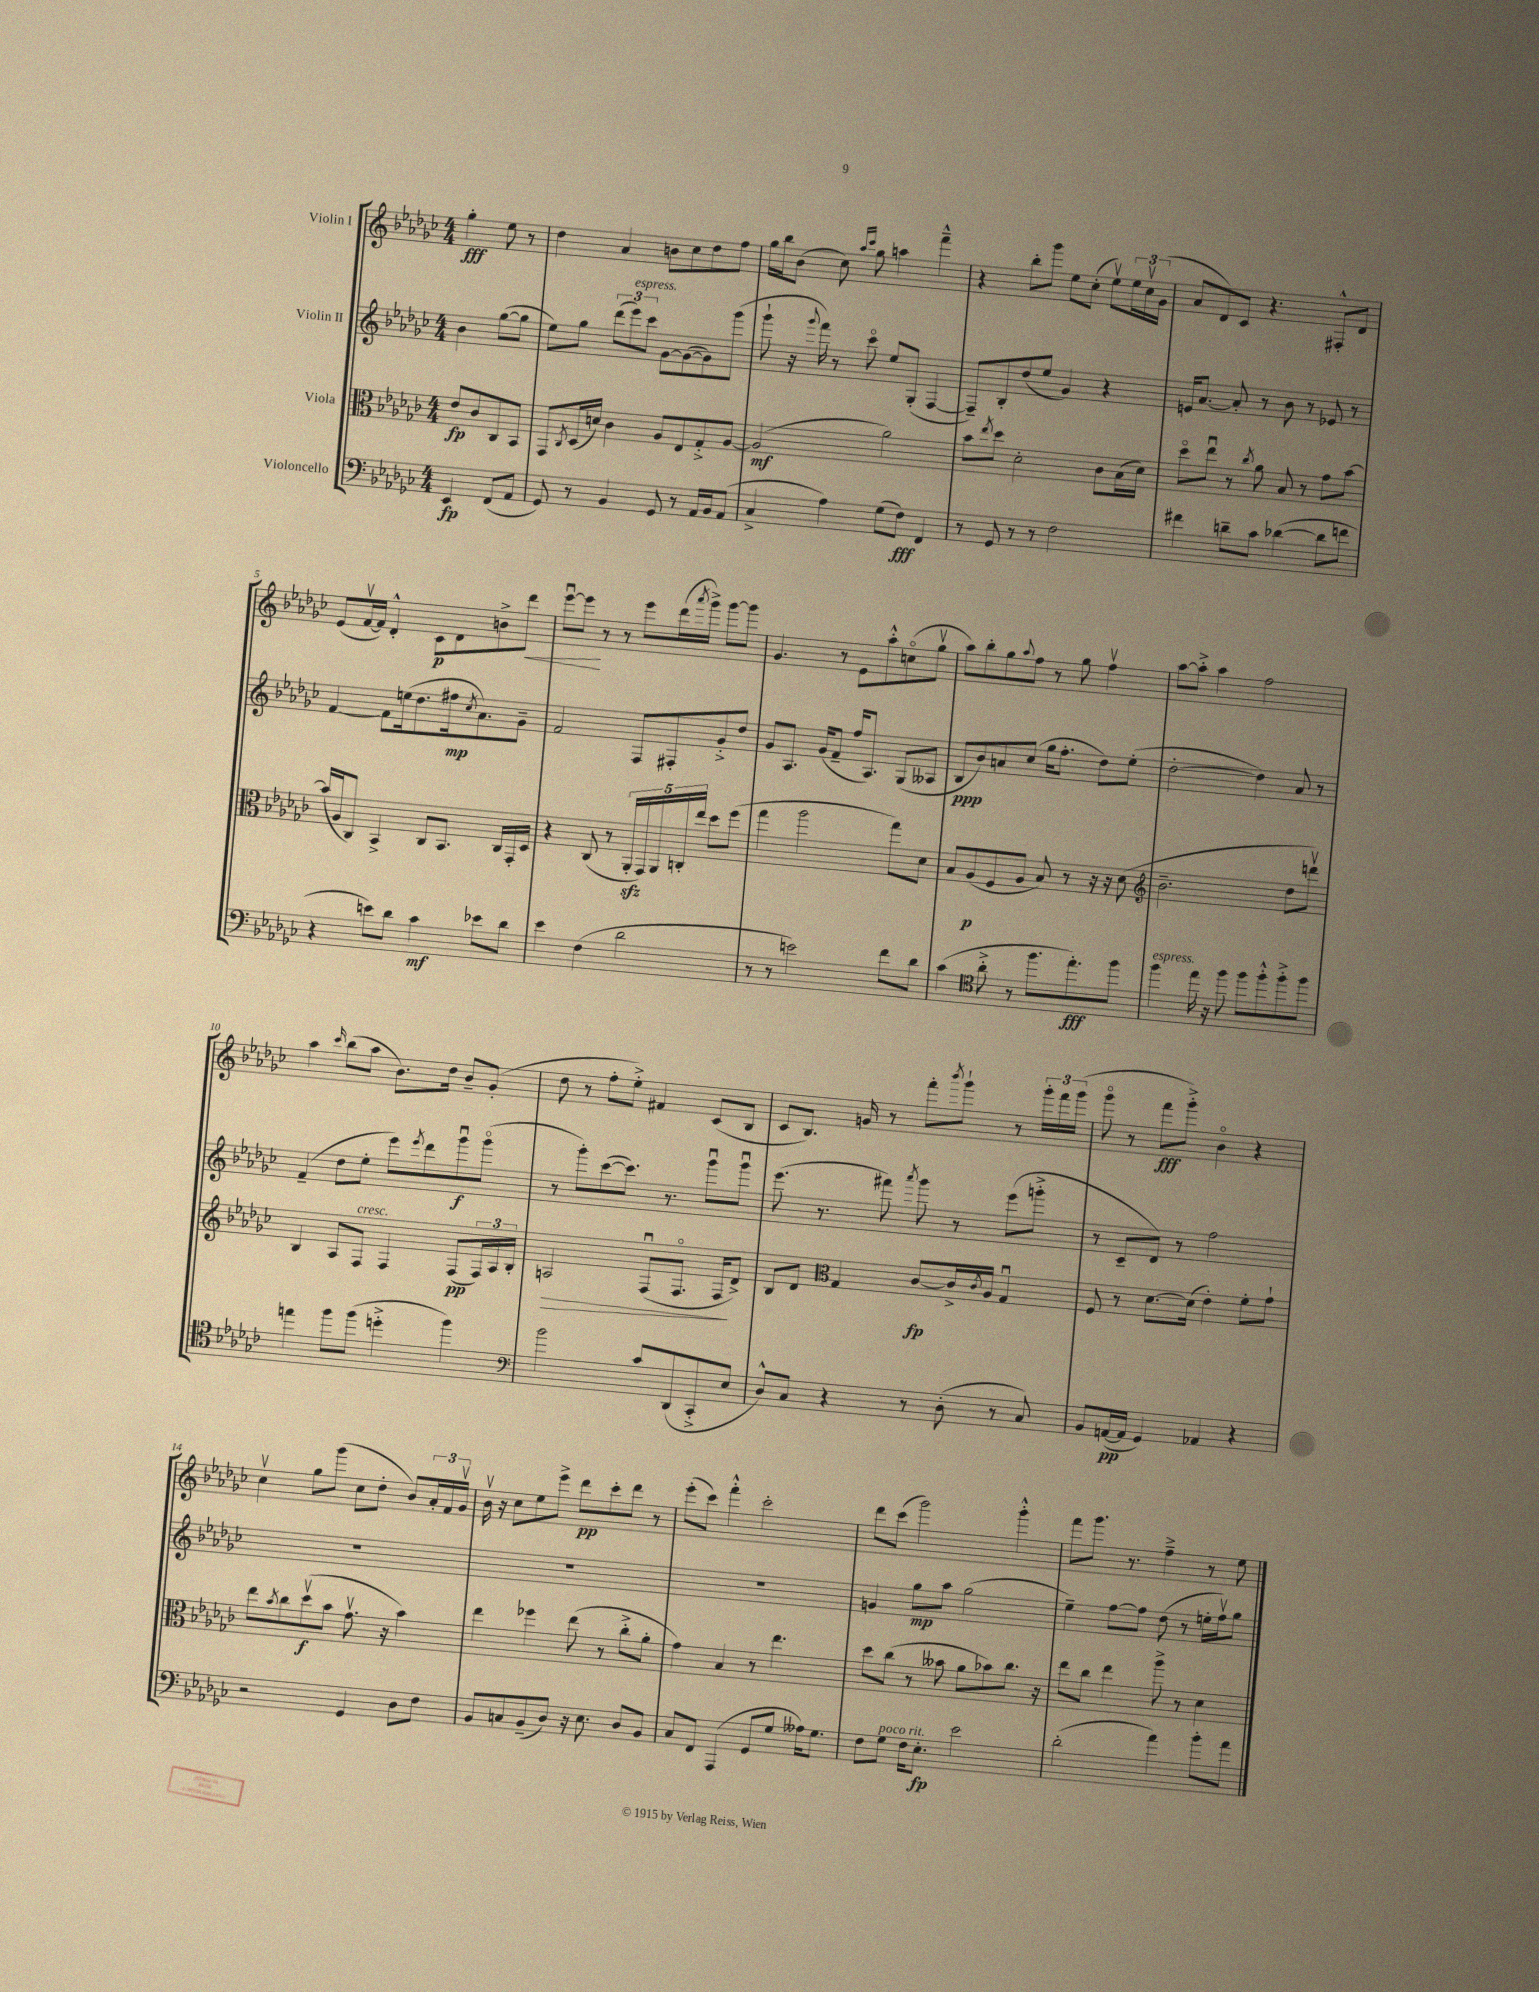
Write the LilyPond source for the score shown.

<<
\new StaffGroup <<
\new Staff = "s0" \with { instrumentName = "Violin I" } {
    \clef treble \key ges \major \numericTimeSignature \time 4/4 \partial 2
    ges''4-.\fff ees''8 r8 |
    des''4 aes'4 b'8 ces''8 des''8 f''8 |
    ges''16 bes''16 bes'8( ces''8) \grace { aes''16 ces'''16 } ges''8 a''4 f'''4---^ |
    r4 bes''8-. ges'''8 ees''8 ces''8-.( ees''8\upbow) \tuplet 3/2 { ees''16 ces''16\upbow ges'16( } |
    aes'8 des'8) ces'8 r4. fis8-.-^ des'8 |
    ees'8( f'16~\upbow f'16) des'4-.-^ ces'8\p des'8 b'8-> des'''8\< |
    ees'''8~\downbow ees'''8\! r8 r8 ees'''8 des'''16( \acciaccatura { aes'''8 } ges'''16->) ges'''8~ ges'''8 |
    ges'4. r8 ees'8 aes''8-.-^ c''8\flageolet( ges''8\upbow |
    aes''8) bes''8-. ges''8 \appoggiatura { aes''8 } f''8 r8 ges''8 f''4\upbow |
    aes''8~ aes''8-.-> aes''4 f''2 |
    aes''4 \grace { ces'''16 } bes''8( aes''8 bes'8.) des''16 bes'8-- ges'8-.( |
    des''8 r8 f''8-. ees''8-.->) fis'4 ces'8( bes8 |
    ces'8 bes8.) g'16 r8 f'''8-. \acciaccatura { bes'''8 } ges'''8-! r8 \tuplet 3/2 { ges'''16-. f'''16 ges'''16( } |
    ges'''8\flageolet r8 f'''8\fff ges'''8-.->) bes'4\flageolet r4 |
    ces''4\upbow ges''8 ges'''8( ces''8 des''8-. bes'8) \tuplet 3/2 { aes'16-. f'16 ges'16\upbow } |
    bes'16\upbow r16 ces''8 ees''8 ees'''8-> des'''8\pp ces'''8-. des'''8 r8 |
    ees'''8-.( ces'''8) f'''4-.-^ ces'''2-. |
    des'''8 ces'''8( ges'''2) ges'''4-.-^ |
    f'''8 ges'''8. r8. f''4---> r8 ees''8 \bar "|." |
}
\new Staff = "s1" \with { instrumentName = "Violin II" } {
    \clef treble \key ges \major \numericTimeSignature \time 4/4 \partial 2
    bes'4 ges''8~( ges''8 |
    ees''8) ges''8 \tuplet 3/2 { des'''8( ees'''8^\markup { \italic "espress." }) ces'''8 } ges'8~ ges'8~( ges'8) ges'''8( |
    ges'''8-! r16 \appoggiatura { ges'''8 } f'''16) r8 ces'''8\flageolet ees''8 ges8-.( f4~ |
    f8--) bes8-. des''8( ees''8 ges'4) r4 |
    e'16 aes'8.~ aes'8-. r8 bes'8 r8 ees'8 r8 |
    f'4~ f'8 e''16( des''8. fis''16\mp \acciaccatura { ces''8 } aes'8.) ges'8-- |
    f'2 f8 fis8-. ges'8-.-> des''8 |
    ges'8 aes8. ges'16( f'8-- f''16 aes8.) ges8( aeses8 |
    bes8\ppp bes'8) a'8 ces''8( ges''16 f''8.-. des''8) ees''8-.( |
    des''2~-. des''4) aes'8 r8 |
    f'4--( des''8 ees''8-. ees'''8) \acciaccatura { ees'''8 } des'''8 ges'''8\downbow\f ges'''8\flageolet( |
    r8 ges'''8-.) ces'''8~( ces'''8.) r8. ges'''8\downbow ges'''8\downbow |
    ees'''8.( r8. fis'''8) \acciaccatura { aes'''8 } ges'''8 r8 ees'''8( g'''8-.-> |
    r8 ces'8-- des'8) r8 f''2 |
    R1 |
    R1 |
    R1 |
    g'4 ges''8\mp aes''8 ges''2( |
    ees''4--) f''8~ f''8 des''8( r8 e''16-. f''16\upbow) ges''8 \bar "|." |
}
\new Staff = "s2" \with { instrumentName = "Viola" } {
    \clef alto \key ges \major \numericTimeSignature \time 4/4 \partial 2
    ees'8\fp ces'8 ces8 bes,8 |
    ges,8 \acciaccatura { ces8 } des16( d'16) ces'4 aes8 ees8 ges8-.-> aes8~ |
    aes2\mf( aes'2) |
    bes'8 \acciaccatura { ees''8 } des''8 des'2-. ces'8 bes16( des'16) |
    des''8\flageolet ees''8\downbow r8 \acciaccatura { ces''8 } aes'8 bes8 r8 ges'8 bes'8~ |
    bes'16( aes16 ces8) bes,4-> ces8 bes,8. ces16 ges,16-. des16 |
    r4 ces8( r8 \tuplet 5/4 { aes,16-.\sfz ges,16) aes,16 c16-. ees''16 } des''8 f''8( |
    ges''4 aes''2 ges''8) des'8 |
    bes8 aes8\p( f8 aes8 bes8) r8 r16 r16 des'8( |
    \clef treble bes'2.-- des''8 d'''8\upbow) |
    bes4 aes8 f8^\markup { \italic "cresc." } f4 f8\pp( \tuplet 3/2 { f16) aes16 bes16-. } |
    a2\> f8\downbow( f8.\flageolet f16\! des'8->) |
    bes8 des'8 \clef alto ges4 ces'8~\fp ces'16-> \acciaccatura { ces'8 } aes16 ges4\downbow |
    f8 r8 des'8.~ des'16( ees'4-.) f'8-. ges'8-! |
    ees''8 \acciaccatura { bes'8 } ces''8 des''8\upbow\f( bes'8 ges'8.\upbow r16 bes'4) |
    ees''4 fes''4 ees''8( r8 ces''8-.-> aes'8-. |
    ges'4) bes4 r8 ees''4. |
    des''8 ces''8( r8 beses'8 aes'8 bes'8) ces''8. r16 |
    ees''8 ces''8 ees''4 aes''8-> r8 des'4 \bar "|." |
}
\new Staff = "s3" \with { instrumentName = "Violoncello" } {
    \clef bass \key ges \major \numericTimeSignature \time 4/4 \partial 2
    ees,4\fp f,8( aes,8 |
    ges,8) r8 bes,4 ges,8 r8 aes,16 bes,16 aes,8( |
    ces4-> aes4) ges8( f8\fff) f,4 |
    r8 ges,8 r8 r8 f2 |
    fis'4 d'8-- ces'8 des'4~( des'8 f'8 |
    r4 e'8) des'8 ces'4\mf ees'8 des'8 |
    ees'4 f4( des'2 |
    r8 r8 e'2) f'8 des'8 |
    ces'4( \clef tenor aes'8-.-> r8 f''8. ees''8.-.\fff) f''8 |
    f''4^\markup { \italic "espress." } ees''16 r16 f''8 f''8 f''8-.-^ f''8-.-> f''8 |
    e''4 f''8 f''8( d''4-.-> f''4) |
    \clef bass bes'2 ces'8 des,8( ces,8-.-> ees8 |
    des8-^) ces8 r4 r8 des8-.( r8 ces8) |
    bes,8 a,16~\pp( a,16 ges,4) aes,4 r4 |
    r2 ges,4 des8 f8 |
    bes,8 c8 bes,8--( des8) r16 ees8. des8 bes,8 |
    ces8 f,8 aes,,4( ges,8 ges8 aeses16) ges8. |
    f8 ges8^\markup { \italic "poco rit." } f16 ees8.-.\fp ees'2 |
    des'2-.( aes'4) bes'8-. aes'8 \bar "|." |
}
>>
>>
